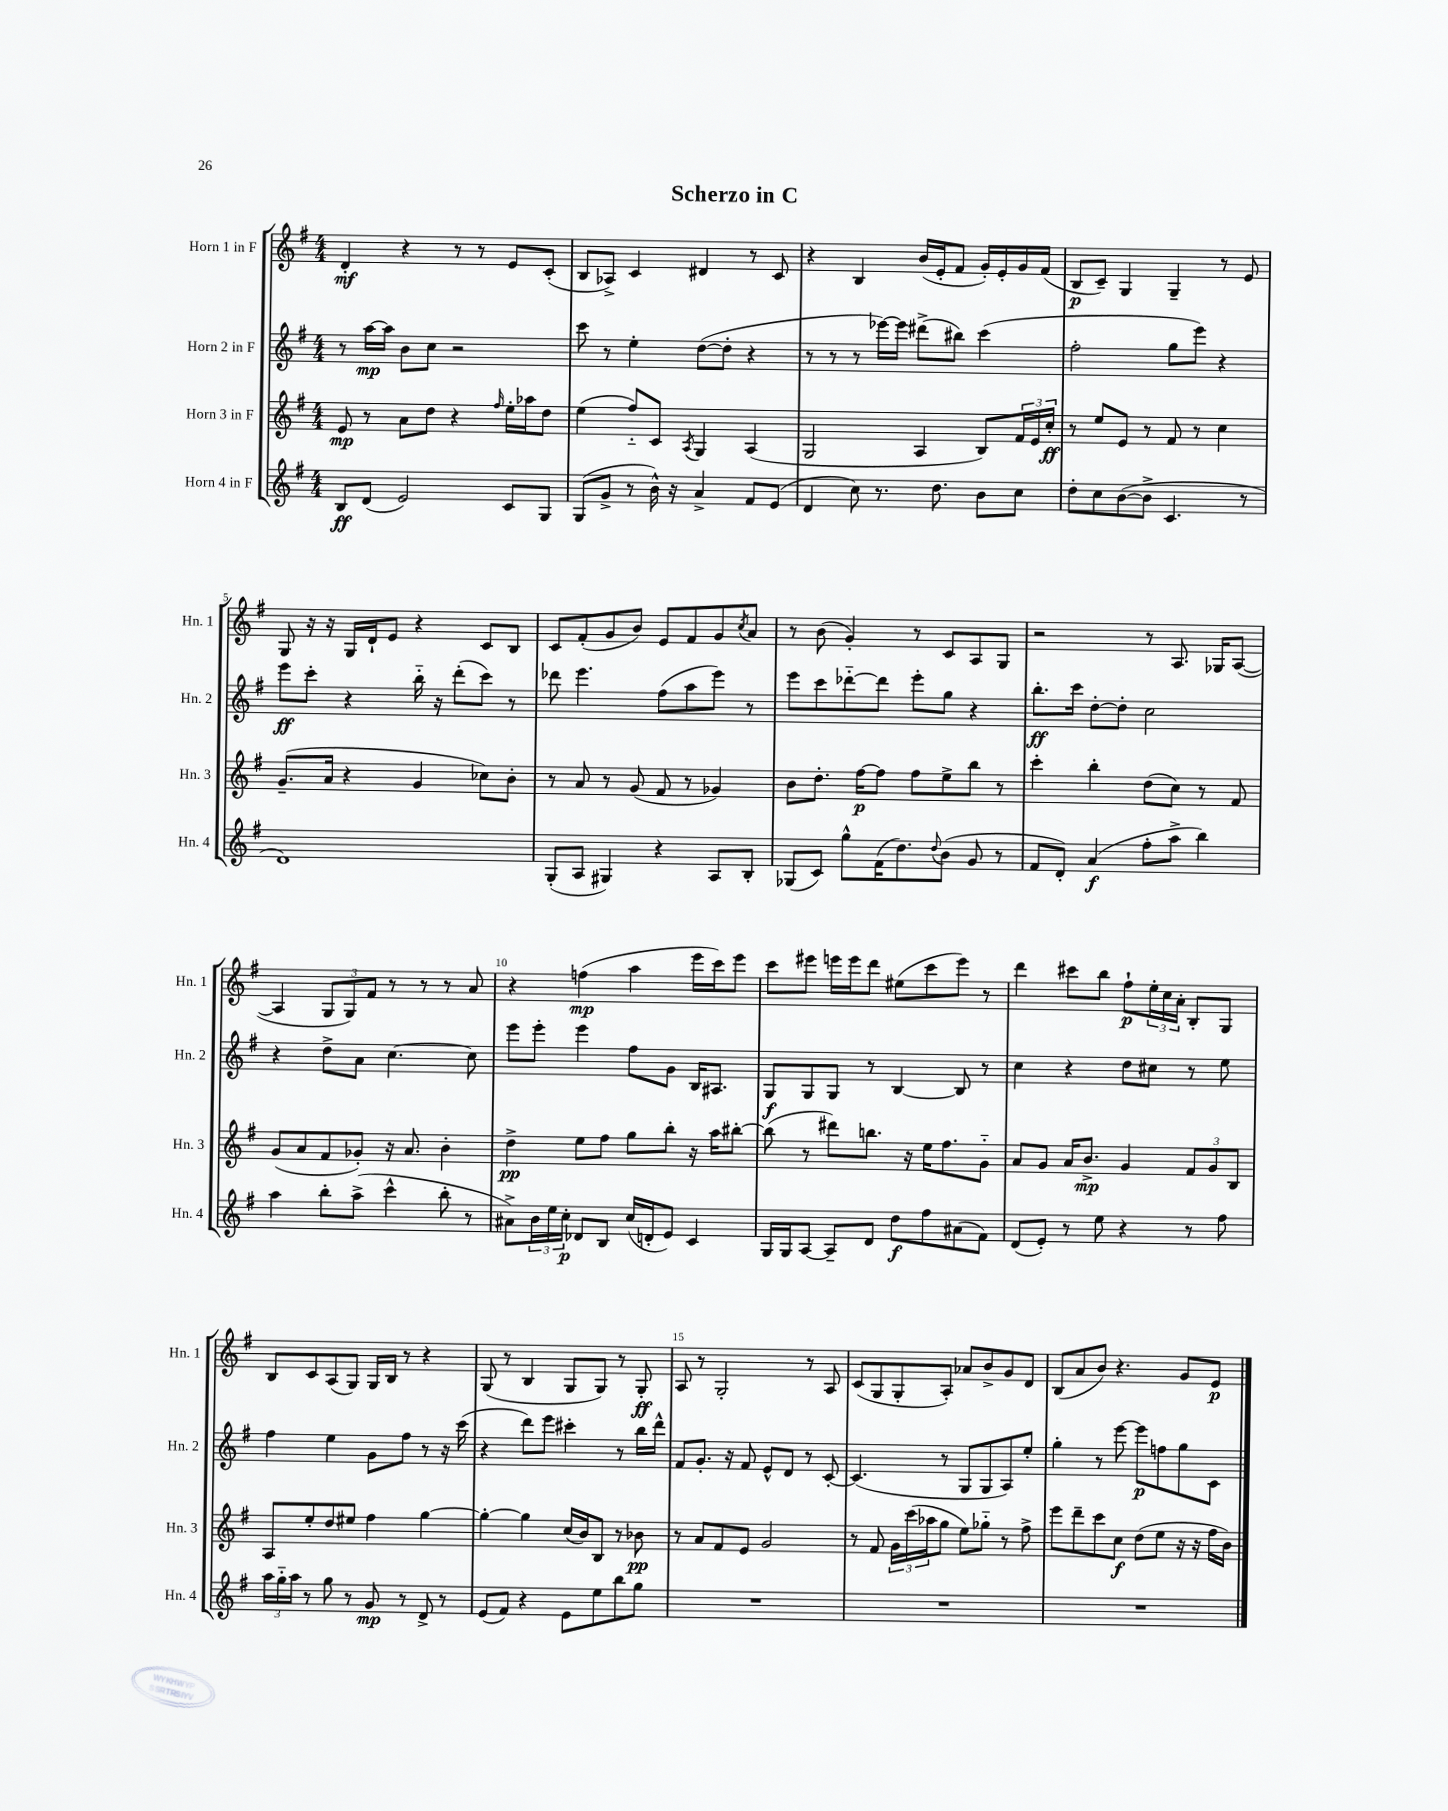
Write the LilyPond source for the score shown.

\header { title = "Scherzo in C" }
<<
\new StaffGroup <<
\new Staff = "s0" \with { instrumentName = "Horn 1 in F" shortInstrumentName = "Hn. 1" } {
    \clef treble \key g \major \numericTimeSignature \time 4/4
    d'4-.\mf r4 r8 r8 e'8 c'8-.( |
    b8 aes8->) c'4 dis'4 r8 c'8 |
    r4 b4 b'16( e'16-. fis'8 g'16-.) e'16-. g'16 fis'16( |
    b8\p c'8--) g4 g4-- r8 e'8 |
    g8 r16 r16 g16 d'16-! e'8 r4 c'8 b8 |
    c'8 fis'8-.( g'8 b'8) e'8 fis'8 g'8 \acciaccatura { c''8 } a'8 |
    r8 b'8( g'4-.) r8 c'8 a8 g8 |
    r2 r8 a8. ges16 a8~( |
    a4 \tuplet 3/2 { g8 g8) fis'8 } r8 r8 r8 a'8 |
    r4 f''4\mp( a''4 e'''16 c'''16) e'''8 |
    c'''8 eis'''8 e'''16 e'''16 d'''8 eis''8( c'''8 e'''8) r8 |
    d'''4 cis'''8 b''8 fis''8-!\p \tuplet 3/2 { e''16-. c''16 a'16-. } b8-. g8 |
    b8 c'8 a8( g8) g16 b16 r8 r4 |
    g8( r8 b4 g8 g8) r8 g8-.\ff |
    a8 r8 g2-. r8 a8 |
    c'8( g8 g8-. a8-.) aes'8 b'8-> g'8 d'8 |
    b8( a'8 b'8) r4. g'8 e'8\p \bar "|." |
}
\new Staff = "s1" \with { instrumentName = "Horn 2 in F" shortInstrumentName = "Hn. 2" } {
    \clef treble \key g \major \numericTimeSignature \time 4/4
    r8 a''16~\mp a''16 b'8 c''8 r2 |
    c'''8 r8 e''4-. d''8~( d''8-. r4 |
    r8 r8 r8 ees'''16~) ees'''16 dis'''8->( bis''8) c'''4( |
    fis''2-. g''8 e'''8) r4 |
    e'''8\ff c'''8-. r4 b''16-_ r16 d'''8-.( c'''8) r8 |
    des'''8 e'''4. fis''8( a''8 e'''8) r8 |
    e'''8 c'''8 des'''8~-_ des'''8 e'''8-. g''8 r4 |
    b''8.-.\ff c'''16 d''8~-. d''8-. c''2 |
    r4 d''8-> a'8 c''4.~ c''8 |
    e'''8 e'''8-. e'''4 fis''8 g'8 b16 ais8. |
    g8\f g8 g8 r8 b4~ b8 r8 |
    c''4 r4 d''8 cis''8 r8 e''8 |
    fis''4 e''4 g'8 fis''8 r8 r16 c'''16( |
    r4 d'''8) e'''8 cis'''4-. r8 b''16 d'''16-^ |
    fis'8 g'8.-. r16 fis'8 e'8-^ d'8 r8 c'8~-. |
    c'4.( r8 g8 g8 a8) e''8-. |
    g''4-. r8 e'''8~ e'''8\p f''8 g''8 c'8 \bar "|." |
}
\new Staff = "s2" \with { instrumentName = "Horn 3 in F" shortInstrumentName = "Hn. 3" } {
    \clef treble \key g \major \numericTimeSignature \time 4/4
    e'8\mp r8 a'8 d''8 r4 \grace { fis''16 } e''16-. aes''16 d''8 |
    e''4( fis''8-_) c'8 \acciaccatura { a8 } g4 a4( |
    g2 a4 b8) \tuplet 3/2 { fis'16 e'16 c''16-.\ff } |
    r8 e''8 e'8 r8 fis'8 r8 c''4 |
    g'8.--( a'16 r4 g'4 ces''8) b'8-. |
    r8 a'8 r8 g'8( fis'8 r8 ges'4) |
    b'8 d''8.-. fis''16~\p fis''8 fis''8 e''8-> b''8 r8 |
    c'''4-. b''4-. d''8( c''8) r8 fis'8 |
    g'8( a'8 fis'8 ges'8-.) r16 a'8. b'4-. |
    d''4->\pp e''8 fis''8 g''8 b''8-. r16 a''16 bis''8~-. |
    bis''8( r8 dis'''8) b''8. r16 e''16 fis''8. g'8-_ |
    a'8 g'8 a'16 b'8.->\mp g'4 \tuplet 3/2 { fis'8 g'8 b8 } |
    a8 e''8-. d''8 eis''8 fis''4 g''4~ |
    g''4~-. g''4 c''16( b'16) b8 r8 bes'8\pp |
    r8 a'8 fis'8 e'8 g'2 |
    r8 fis'8 \tuplet 3/2 { g'16 c'''16( aes''16 } g''8 e''8) ges''8-_ r8 fis''8-> |
    e'''8 d'''8-- c'''8 c''8\f d''8( e''8 r16 r16 fis''16 b'16) \bar "|." |
}
\new Staff = "s3" \with { instrumentName = "Horn 4 in F" shortInstrumentName = "Hn. 4" } {
    \clef treble \key g \major \numericTimeSignature \time 4/4
    b8\ff d'8( e'2) c'8 g8 |
    g8( g'8-> r8 b'16-^) r16 a'4-> fis'8 e'8( |
    d'4 c''8) r8. d''8. b'8 c''8 |
    d''8-. c''8 b'8~( b'8-> c'4. r8 |
    d'1) |
    g8-.( a8 gis4) r4 a8 b8-. |
    ges8( c'8) g''8-^ fis'16( d''8.) \appoggiatura { d''8 } b'8( g'8 r8 |
    fis'8 d'8-.) a'4\f( fis''8-. a''8-> b''4) |
    a''4 b''8-. a''8->( c'''4-^ b''8-. r8 |
    ais'8->) \tuplet 3/2 { b'16 e''16 c''16-.\p } des'8 b8 c''16( d'16-. e'8) c'4 |
    g16 g16 a8~ a8-- d'8 d''8\f fis''8 ais'8( fis'8) |
    d'8( e'8-.) r8 e''8 r4 r8 fis''8 |
    \tuplet 3/2 { a''16 g''16-_ a''16 } r8 g''8 r8 g'8\mp r8 d'8-> r8 |
    e'8( fis'8) r4 e'8 e''8 b''8 g''8 |
    R1 |
    R1 |
    R1 \bar "|." |
}
>>
>>
\layout { \context { \Score \override BarNumber.break-visibility = ##(#f #t #t) barNumberVisibility = #(every-nth-bar-number-visible 5) } }
